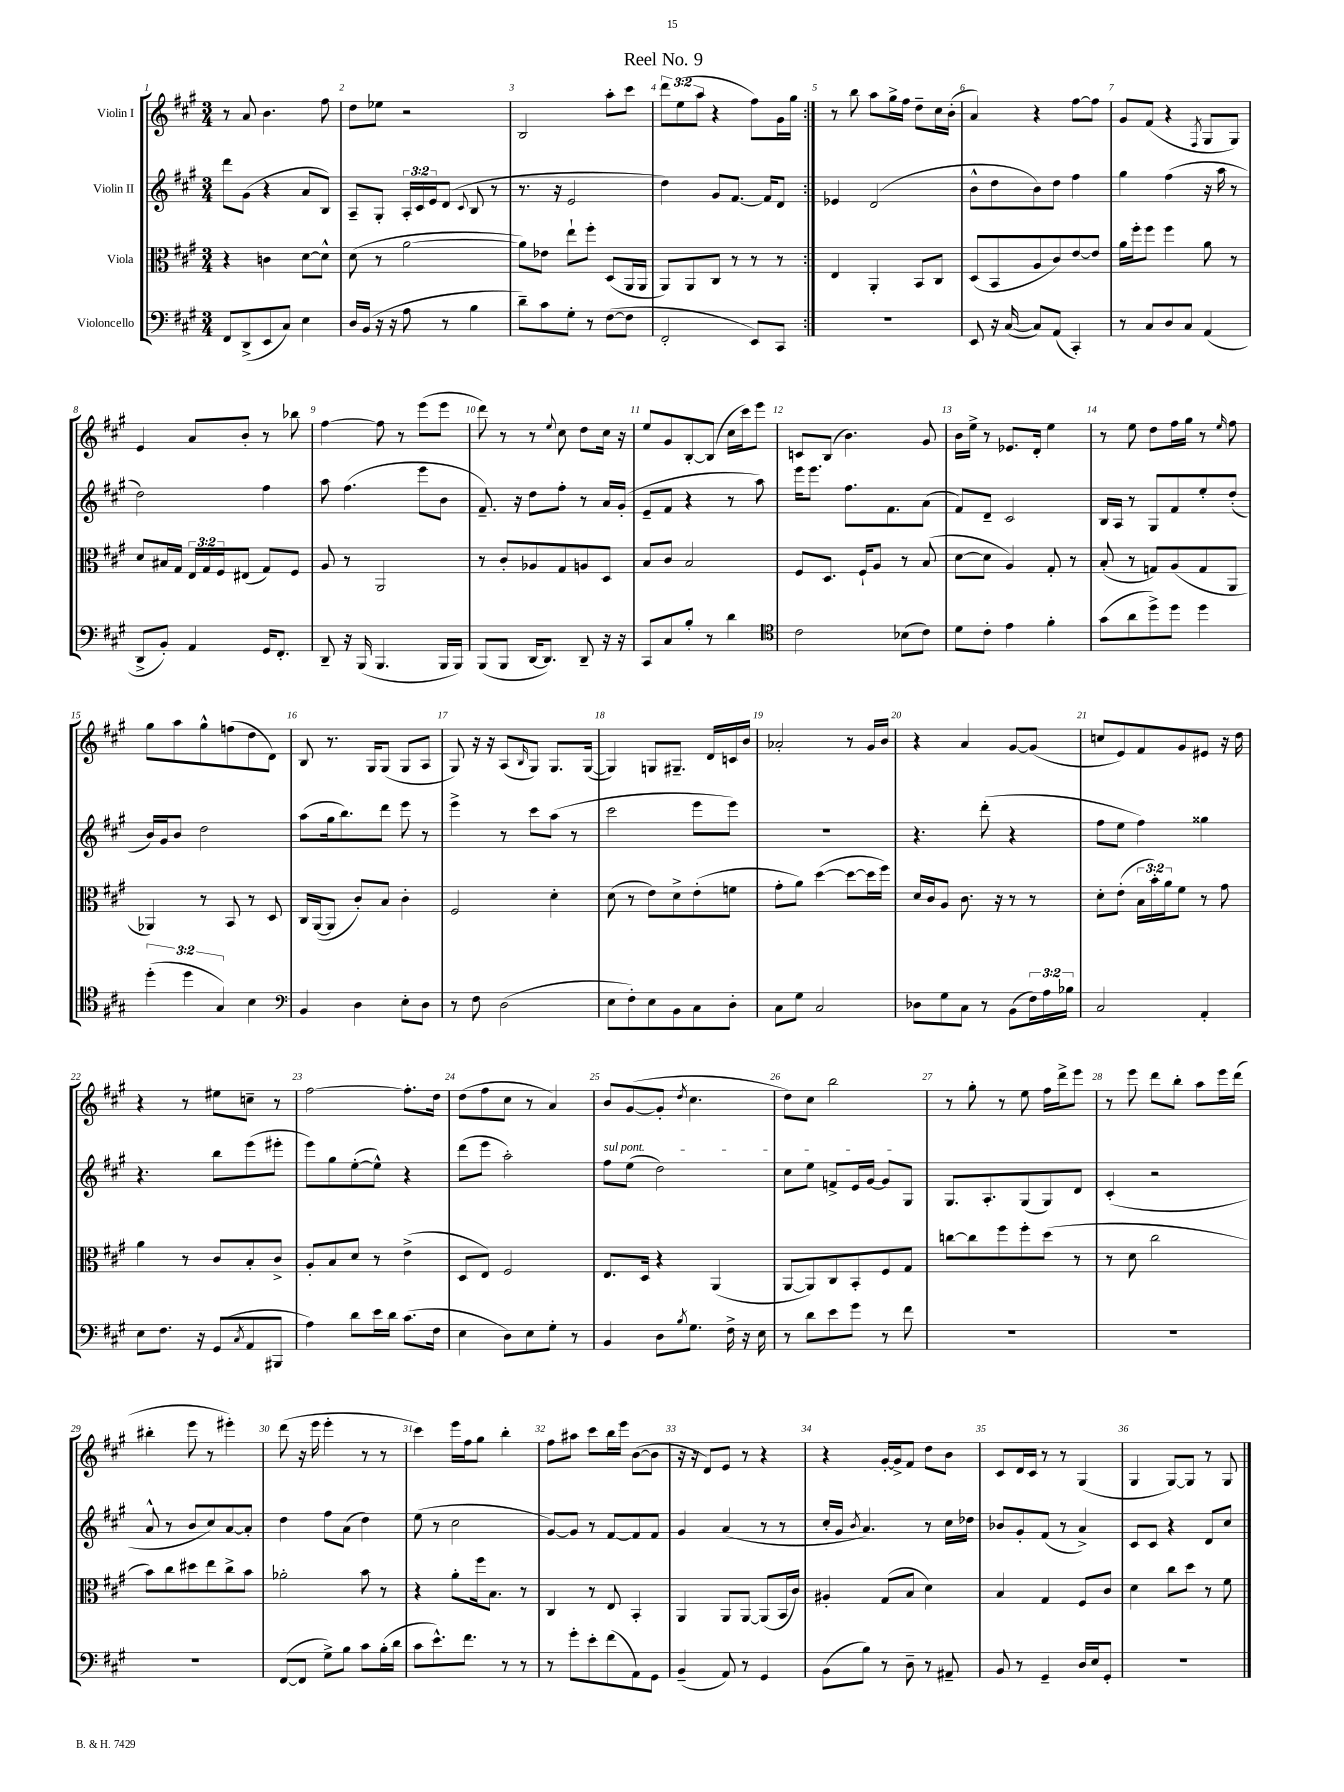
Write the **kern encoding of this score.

**kern	**kern	**kern	**kern
*part4	*part3	*part2	*part1
*staff4	*staff3	*staff2	*staff1
*I"Violoncello	*I"Viola	*I"Violin II	*I"Violin I
*clefF4	*clefC3	*clefG2	*clefG2
*k[f#c#g#]	*k[f#c#g#]	*k[f#c#g#]	*k[f#c#g#]
*M3/4	*M3/4	*M3/4	*M3/4
=1	=1	=1	=1
8FF#/L	4r	8ddd\L	8r
(8DD^/	.	(8g#\J	8a/
8EE/	4cn\	4r	4.b\
8C#/J)	.	.	.
4E\	[8d\L	8a/L	.
.	8d^^\J]	8B/J)	8ff#\
=2	=2	=2	=2
16D/LL	(8d\	8A~/L	8dd\L
(16BB/JJ	.	.	.
16r	8r	8G#'/J	8ee-X\J
16r	.	.	.
8A\	[2a\	24A'/LL	2r
.	.	24c#/	.
.	.	24e/J	.
8r	.	(8d/J	.
.	.	8qqc#/	.
4B\	.	8B/	.
.	.	8r	.
=3	=3	=3	=3
8d~\L)	8a\L])	8.r	2B/
8c#\	8e-X\J	.	.
.	.	16r	.
8G#'\J	8ee`\L	2e/	.
8r	8ff#'\J	.	.
([8F#\L	(8D/L	.	8aa'\L
8F#\J]	16AA/L	.	8ccc#\J
.	16AA/JJ	.	.
=4	=4	=4	=4
2FF#'/	8AA/L)	4dd\)	12ddd\L
.	.	.	(12ee\
.	8AA/	.	.
.	.	.	12aa\J
.	8C#/J	8g#/L	4r
.	8r	[8.f#/J	.
8EE/L)	8r	.	8ff#\L)
.	.	16f#/KL]	.
8CC#/J	8r	8d/J	16g#\L
.	.	.	16gg#\JJ
=5:|!	=5:|!	=5:|!	=5:|!
2.r	4E/	4e-X/	8r
.	.	.	8bb\
.	4AA'/	(2d/	8aa\L
.	.	.	16gg#^\L
.	.	.	16ff#\JJ
.	8BB/L	.	8dd~\L
.	8C#/J	.	16cc#\L
.	.	.	(16b'\JJ
=6	=6	=6	=6
8EE/	(8D/L	8b^^\L	4a/)
16r	8BB/	8dd\	.
([16C#/	.	.	.
8C#/L])	8A/	8b\)	4r
(8AA/J	8c#/)	8dd\J	.
4CC#'/)	[8e/	4ff#\	[8ff#\L
.	8e/J]	.	8ff#\J]
=7	=7	=7	=7
8r	16a\LL	4gg#\	8g#/L
.	16ff#'\J	.	.
8C#/L	8ff#\J	.	(8f#/J
8D/	4ff#\	(4ff#\	4r
8C#/J	.	.	.
.	.	.	8qF#/
(4AA/	8a\	16r	8G#/L
.	.	16aa\	.
.	8r	8r	8G#/J)
!!LO:LB:g=z
=8	=8	=8	=8
8DD^/L	8d/L	2dd\)	4e/
8BB'/J)	16B#X/L	.	.
.	16G#/JJ	.	.
4AA/	24E/LL	.	8a/L
.	24G#/	.	.
.	24F#/J	.	.
.	(8E#X/J	.	8b'/J
16GG#/KL	8G#/L)	4ff#\	8r
8.FF#'/J	.	.	.
.	8F#/J	.	8bb-X\
=9	=9	=9	=9
8DD~/	8A/	8aa\	[4ff#\
16r	8r	(4.ff#\	.
(16BBB/	.	.	.
4.BBB/	2AA/	.	8ff#\]
.	.	.	8r
.	.	8eee\L	(8eee\L
16BBB/LL	.	8b\J	8eee\J
16BBB/JJ)	.	.	.
=10	=10	=10	=10
(8BBB/L	8r	8.f#~/)	8ddd\)
8BBB/J	8c#'/L	.	8r
.	.	16r	.
[16DD/KL	8A-X/	8dd\L	8r
8.DD/J])	.	.	.
.	.	.	8qqee/
.	8G#/	8ff#'\J	8cc#\
8DD~/	8An/	8r	8dd\L
16r	8D/J	16a/LL	16cc#\Jk
16r	.	(16g#'/JJ	16r
=11	=11	=11	=11
8CC#/L	8B/L	8e~/L	8ee/L
8C#/	8c#/J	8f#/J	8g#/
8B'/J	2B/	4r	[8B'/
8r	.	.	(8B/J]
4d\	.	8r	16cc#\LL
.	.	.	16ccc#\J)
.	.	8aa\)	8eee\J
=12	=12	=12	=12
*clefC4	*	*	*
2c#\	8F#/L	16eee\KL	8cn/L
.	.	8.eee\J	.
.	8.D/J	.	(8B/J
.	.	8.ff#\L	4.b\)
.	16F#`/KL	.	.
.	8A/J	.	.
.	.	8.f#\	.
(8B-X\L	8r	.	.
8c#\J)	(8B/	(8a\J	8g#/
=13	=13	=13	=13
8d\L	[8d\L	8f#/L)	16b\LL
.	.	.	16ee^\JJ
8c#'\J	8d\J]	8d~/J	8r
4e\	4A/)	2c#/	8.e-X/L
.	.	.	16d'/Jk
4f#'\	8G#'/	.	4ee\
.	8r	.	.
=14	=14	=14	=14
(8g#\L	(8B'/	16B/LL	8r
.	.	16A/JJ	.
8a\	8r	8r	8ee\
8dd^\)	8Gn/L)	8G#/L	8dd\L
8dd\J	(8A/	8f#/	16ff#\L
.	.	.	16gg#\JJ
4dd\	8G/	8ee'/	8r
.	.	.	16qqee/
.	8AA/J	(8dd'/J	8ff#\
!!LO:LB:g=z
=15	=15	=15	=15
(6dd'\	4AA-X/)	16b/LL)	8gg#\L
.	.	16g#/J	.
.	.	8b/J	8aa\
6dd\	.	.	.
.	8r	2dd\	8gg#^^\
6G#/)	.	.	.
.	8BB/	.	(8ffn\
4B\	8r	.	8dd\
.	8D/	.	8d\J)
=16	=16	=16	=16
*clefF4	*	*	*
4BB/	16C#/LL	(8aa\L	8B/
.	([16AA/J	.	.
.	8AA/J]	16gg#\k	8.r
.	.	8.bb\)	.
4D\	8c#'/L)	.	.
.	.	.	16G#/KL
.	8B/J	8ddd\J	(8G#/J
8E'\L	4c#'\	8eee\	8G#/L
8D\J	.	8r	8A/J
=17	=17	=17	=17
8r	2F#/	4eee^\	8G#/)
8F#\	.	.	16r
.	.	.	16r
(2D\	.	8r	(8A/L
.	.	.	16qqB/
.	.	8ccc#\L	8G#/J)
.	4d'\	(8aa\J	8.G#/L
.	.	8r	.
.	.	.	([16G#/Jk
=18	=18	=18	=18
8E\L	(8d\	2ccc#\	4G#/])
8F#'\)	8r	.	.
8E\	8e\L)	.	8Gn/L
8BB\	8d^\	.	8.G#X~/J
8C#\	(8e'\	8eee\L	.
.	.	.	16d/LL
8D'\J	8fn\J	8eee\J)	16cn/
.	.	.	16b/JJ
=19	=19	=19	=19
8C#\L	8g#'\L	2.r	2a-X'/
8G#\J	8a\J)	.	.
2C#/	([4dd\	.	.
.	8dd\L_	.	8r
.	16dd\L]	.	16g#/LL
.	16ff#\JJ)	.	16b/JJ
=20	=20	=20	=20
8D-X\L	16d/LL	4.r	4r
.	16c#/J	.	.
8G#\	8A/J	.	.
8C#\J	8.c#\	.	4a/
8r	.	(8ddd'\	.
.	16r	.	.
(8BB\L	8r	4r	[8g#/L
24F#\L)	8r	.	(8g#/J]
24A\	.	.	.
24B-X\JJ	.	.	.
=21	=21	=21	=21
2C#/	8d'\L	8ff#\L	8ccn/L
.	(8e'\J	8ee\J	8e/)
.	24B\LL	4ff#\)	8f#/
.	24b'\)	.	.
.	24a\J	.	.
.	8f#\J	.	8g#/
4AA'/	8r	4gg##X\	8e#X/J
.	8g#\	.	16r
.	.	.	16dd\
!!LO:LB:g=z
=22	=22	=22	=22
8E\L	4a\	4.r	4r
8.F#\J	.	.	.
.	8r	.	8r
16r	.	.	.
(8GG#/L	8c#/L	8bb\L	8ee#X\L
8qC#/	.	.	.
8AA/	8B'/	(8eee\	8ccn~\J
8BBB#X/J	8c#^/J	8eee#X'\J	8r
=23	=23	=23	=23
4A\)	8A'/L	8eee\L)	[2ff#\
.	8B/	8gg#\	.
8d\L	8d/J	([8ee'\	.
16e\L	8r	8ee^^\J])	.
16d\JJ	.	.	.
(8.c#\L	(4e^\	4r	8.ff#'\L]
16F#\Jk	.	.	16dd\Jk
=24	=24	=24	=24
4E\	8D/L	(8ddd\L	(8dd\L
.	8E/J)	8eee\J	8ff#\
8D\L)	2F#/	2aa'\)	8cc#\J
8E\	.	.	8r
8G#'\J	.	.	4a/)
8r	.	.	.
=25	=25	=25	=25
!	!	!LO:TX:a:i:t=sul pont.	!
4BB/	8.E/L	8ff#\L	8b/L
.	.	(8ee\J	([8g#/
.	16D/Jk	.	.
8D\L	4r	2dd\)	8g#'/J]
8qB/	.	.	8qdd/
8.G#\J	.	.	4.cc#\
.	(4AA/	.	.
16F#^\	.	.	.
16r	.	.	.
16E\	.	.	.
=26	=26	=26	=26
8r	[8AA/L	8cc#\L	8dd\L)
8d\L	8AA/])	8ee\J	8cc#\J
8e\	8C#/	8fn^/L	2bb\
8g#\J	8BB'/	16e/L	.
.	.	[16g#/JJ	.
8r	8F#/	8g#/L]	.
8f#\	8G#/J	8G#/J	.
=27	=27	=27	=27
2.r	[8ccn\L	8.G#/L	8r
.	8cc\]	.	8gg#'\
.	.	8.A'/	.
.	8ff#\	.	8r
.	8ff#'\	(8G#/	8ee\
.	(8dd\J	8G#/)	16ff#\LL
.	.	.	16ddd^\J
.	8r	8d/J	8eee\J
=28	=28	=28	=28
2.r	8r	(4c#'/	8r
.	8d\	.	8eee\
.	2cc#\	2r	8ddd\L
.	.	.	8bb'\J
.	.	.	8aa\L
.	.	.	16eee\L
.	.	.	(16ddd\JJ
!!LO:LB:g=z
=29	=29	=29	=29
2.r	8b\L)	8a^^/	4bb#X'\
.	8cc#\	8r	.
.	8dd#X\	8b/L	8eee\
.	8ee\	8cc#/)	8r
.	8cc#^\	[8a/	4eee#X'\)
.	8b\J	8a'/J]	.
=30	=30	=30	=30
([8FF#/L	2a-X'\	4dd\	(8ddd\
8FF#/J]	.	.	16r
.	.	.	16eee\
8G#^\L)	.	8ff#\L	4eee'\
8B\J	.	(8a\J	.
8c#\L	8b\	4dd\)	8r
(16B'\L	8r	.	8r
16d\JJ	.	.	.
=31	=31	=31	=31
8c#\L	4r	(8ee\	4ccc#\)
8.e^^\)	.	8r	.
.	8a'\L	2cc#\	16eee\LL
8.f#\J	.	.	16ff#\J
.	16ff#\k	.	8gg#\J
.	8.B\J	.	.
8r	.	.	4bb'\
8r	8r	.	.
=32	=32	=32	=32
8r	4C#/	[8g#/L)	8ff#\L
8g#'\L	.	8g#/J]	8aa#X\J
8e'\	8r	8r	8ccc#\L
(8f#\	8E/	[8f#/L	16bb\L
.	.	.	16eee\JJ
8AA\)	4BB'/	8f#/]	([8b\L
8GG#\J	.	8f#/J	8b\J]
=33	=33	=33	=33
(4BB~/	4AA/	4g#/	16r
.	.	.	16r
.	.	.	8d/L)
8AA/)	8AA/L	(4a/	8e/J
8r	[8AA/J	.	8r
4GG#/	(8AA/L]	8r	4r
.	16BB/L	8r	.
.	16c#/JJ)	.	.
=34	=34	=34	=34
(8BB\L	4A#X'/	16cc#'/LL	4r
.	.	16g#/JJ	.
.	.	8qb/	.
8B\J)	.	4.a/)	.
8r	(8G#/L	.	[16g#'/LL
.	.	.	16g#^/J]
8D~\	8B/J	.	8f#/J
8r	4d\)	8r	8dd\L
8AA#X~/	.	16cc#\LL	8b\J
.	.	16dd-X\JJ	.
=35	=35	=35	=35
8BB/	4B/	8b-X/L	8c#/L
8r	.	8g#'/	16d/L
.	.	.	16c#/JJ
4GG#~/	4G#/	(8f#/J	8r
.	.	8r	8r
16D/LL	8F#/L	4a^/)	(4G#/
16E/J	.	.	.
8GG#'/J	8c#/J	.	.
=36	=36	=36	=36
2.r	4d\	8c#/L	4G#/
.	.	8c#/J	.
.	8cc#\L	4r	[8G#/L)
.	8dd\J	.	8G#/J]
.	8r	8d/L	8r
.	8f#\	8cc#/J	8G#/
==	==	==	==
*-	*-	*-	*-
